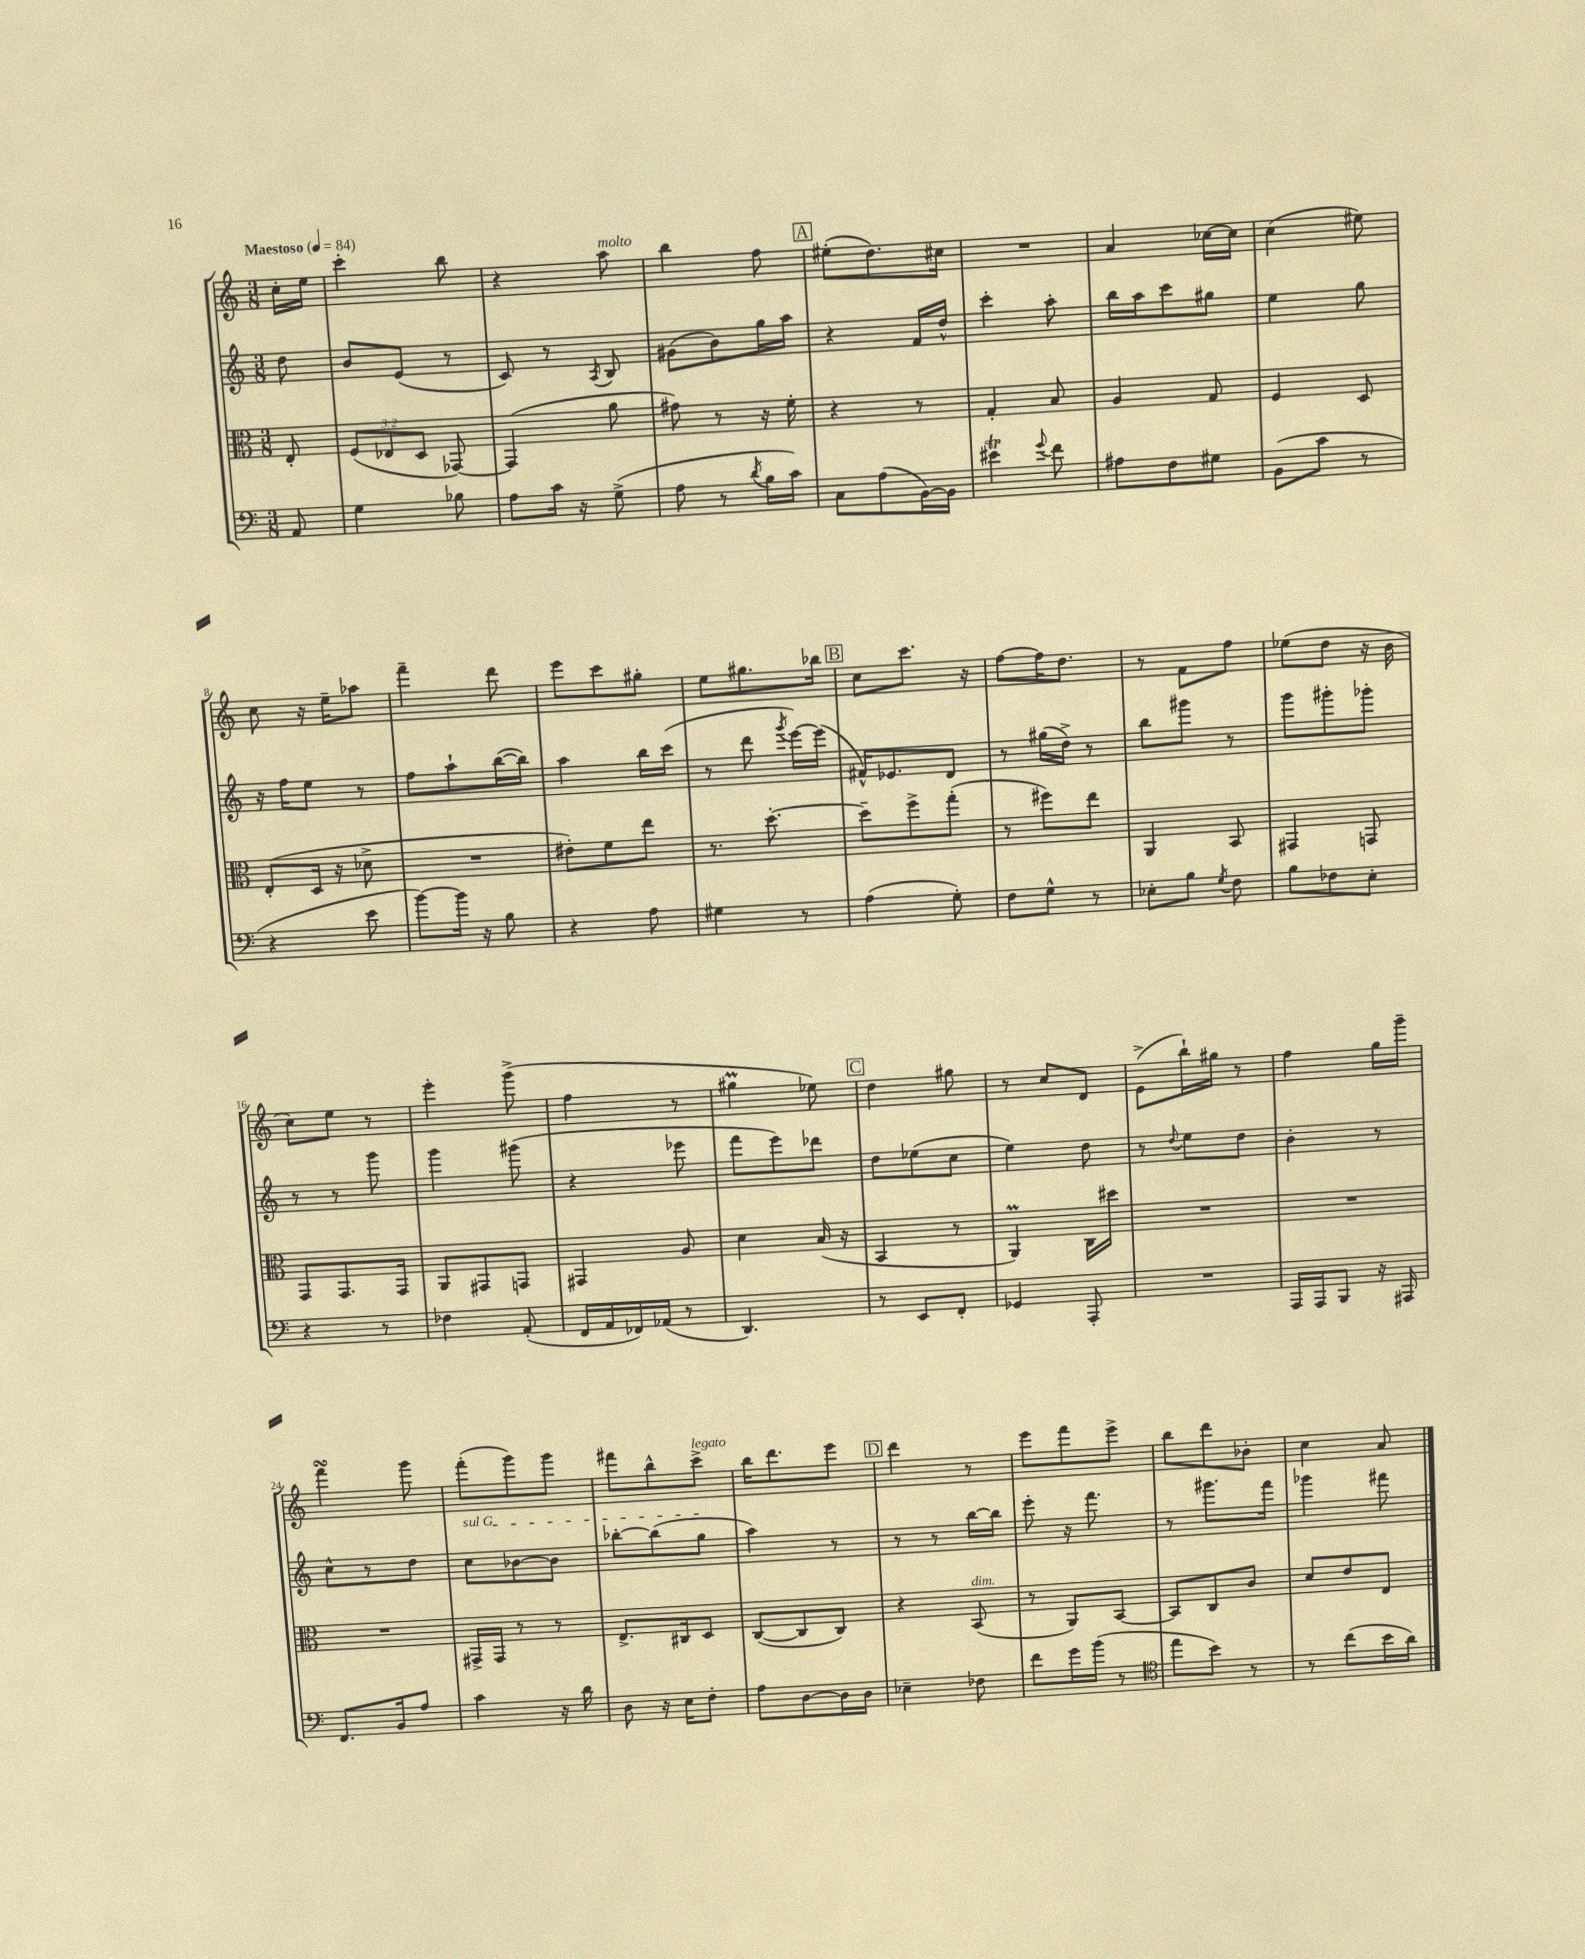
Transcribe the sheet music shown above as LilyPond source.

<<
\new StaffGroup <<
\new Staff = "s0" {
    \clef treble \key c \major \numericTimeSignature \time 3/8 \partial 8 \tempo "Maestoso" 4 = 84
    \autoBeamOff c''16[-. e''16] |
    c'''4-. b''8 |
    r4 a''8^\markup { \italic "molto" } |
    b''4 f''8 |
    \mark \markup { \box "A" } eis''8[-.( d''8.) cis''16] |
    R4. |
    a'4 ces''16[~ ces''16] |
    c''4( eis''8) |
    c''8 r16 e''16[-- aes''8] |
    f'''4-- d'''8 |
    e'''8[ c'''8 gis''8]-. |
    e''8[ gis''8. bes''16] |
    \mark \markup { \box "B" } c''8[ c'''8.] r16 |
    f''8[~ f''16 d''8.] |
    r8 f'8[ f''8] |
    ees''8[( d''8] r16 b'16 |
    c''8[) e''8] r8 |
    e'''4-. g'''8->( |
    f''4 r8 |
    gis''4\prall ees''8) |
    \mark \markup { \box "C" } d''4 gis''8 |
    r8 c''8[ d'8] |
    e'8[->( b''16-!) gis''16] r8 |
    f''4 g''16[ g'''16]-- |
    f'''4\turn g'''8 |
    f'''8[-.( g'''8) g'''8] |
    fis'''8[ b''8-^ c'''8]->^\markup { \italic "legato" } |
    b''16[ d'''8. e'''8] |
    \mark \markup { \box "D" } d'''4 r8 |
    e'''8[ f'''8 e'''8]-> |
    b''8[ d'''8 bes'8]-. |
    c''4 a'8 \bar "|." |
}
\new Staff = "s1" {
    \clef treble \key c \major \numericTimeSignature \time 3/8 \partial 8
    \autoBeamOff d''8 |
    b'8[ e'8]( r8 |
    c'8) r8 \acciaccatura { a8 } b8 |
    gis'8[( b'8) g''16 a''16] |
    \mark \markup { \box "A" } r4 f'16[ d''16]-^ |
    c'''4-. a''8-. |
    b''16[ a''16 c'''8 gis''8] |
    e''4 g''8 |
    r16 f''16[ e''8] r8 |
    f''8[ a''8-! b''16~( b''16]) |
    a''4 b''16[ c'''16]( |
    r8 d'''8 \acciaccatura { g'''8 } e'''16[~) e'''16]( |
    \mark \markup { \box "B" } fis'16[-^) ees'8. d'8] |
    r8 gis''16[( d''16]->) r8 |
    b''8[ gis'''8] r8 |
    g'''8[ gis'''8-. ges'''8]-. |
    r8 r8 g'''8 |
    g'''4 gis'''8( |
    r4 ees'''8 |
    f'''8[ e'''8) des'''8] |
    \mark \markup { \box "C" } d''8[ ees''8( c''8] |
    e''4) d''8 |
    r8 \appoggiatura { d''8 } e''8[ d''8] |
    b'4-. r8 |
    c''8[-^ r8 d''8] |
    \once \override TextSpanner.bound-details.left.text = \markup { \italic "sul G" } c''8[\startTextSpan bes'8~ bes'8] |
    bes''8[~-. bes''8( g''8]\stopTextSpan |
    a''4) r8 |
    \mark \markup { \box "D" } r8 r8 b''16[~ b''16] |
    e'''8-. r16 f'''8. |
    r8 gis'''8.[ f'''16] |
    ges'''4 fis'''8 \bar "|." |
}
\new Staff = "s2" {
    \clef alto \key c \major \numericTimeSignature \time 3/8 \override Staff.TupletNumber.text = #tuplet-number::calc-fraction-text \partial 8
    \autoBeamOff e8-. |
    \tuplet 3/2 { f8[( ees8 d8] } ges,8~) |
    ges,4( a'8 |
    gis'8) r8 r16 f'16-. |
    \mark \markup { \box "A" } r4 r8 |
    g4-. b8 |
    a4 g8 |
    f4 d8 |
    e8[-.( d16] r16 des'8-> |
    R4. |
    eis'8[-.) f'8 e''8] |
    r8. d''8.~-. |
    \mark \markup { \box "B" } d''8[-- f''8-> g''8]-.( |
    r8 fis''8[) e''8] |
    a,4 b,8 |
    gis,4 g,8 |
    g,8[ g,8. g,16] |
    a,8[ gis,8 g,8] |
    gis,4 a8 |
    d'4 b16( r16 |
    \mark \markup { \box "C" } b,4 r8 |
    a,4\prall) c16[ dis''16] |
    R4. |
    R4. |
    R4. |
    gis,16[-> gis,16] r8 r8 |
    e8.[-> cis16 d8] |
    c8[~( c8 c8]) |
    \mark \markup { \box "D" } r4 b,8^\markup { \italic "dim." }( |
    r8 a,8[) b,8]~ |
    b,8[ c8 c'8] |
    d'8[ e'8 e8] \bar "|." |
}
\new Staff = "s3" {
    \clef bass \key c \major \numericTimeSignature \time 3/8 \partial 8
    \autoBeamOff a,8 |
    g4 bes8 |
    a8[ c'16] r16 g8->( |
    a8 r8 \acciaccatura { d'8 } b16[ c'16]) |
    \mark \markup { \box "A" } c8[ a8( b,16~) b,16] |
    eis'4\trill \appoggiatura { g'8 } f'8 |
    ais8[ f8 gis8] |
    b,8[( c'8] r8 |
    r4 e'8 |
    b'8[~) b'16] r16 b8 |
    r4 a8 |
    gis4 r8 |
    \mark \markup { \box "B" } a4( g8-.) |
    f8[ g8]-^ r8 |
    ees8[-. b8] \acciaccatura { g8 } f8 |
    b8[ fes8 e8]-. |
    r4 r8 |
    fes4 a,8-.( |
    f,16[ a,16 fes,16) aes,16]( r8 |
    d,4.) |
    \mark \markup { \box "C" } r8 e,8[ f,8]-. |
    ges,4 a,,8-. |
    R4. |
    a,,16[ a,,16 b,,8] r16 ais,,16 |
    f,8.[ b,16 a8] |
    c'4 r16 d'16 |
    d8 r16 e16[ f8]-. |
    a8[ d8~ d16 d16] |
    \mark \markup { \box "D" } ees4-- fes8 |
    f'8[ g'16 b'16]( r8 |
    \clef tenor e''8[ b'8]) r8 |
    r8 c''8[( b'16 a'16]) \bar "|." |
}
>>
>>
